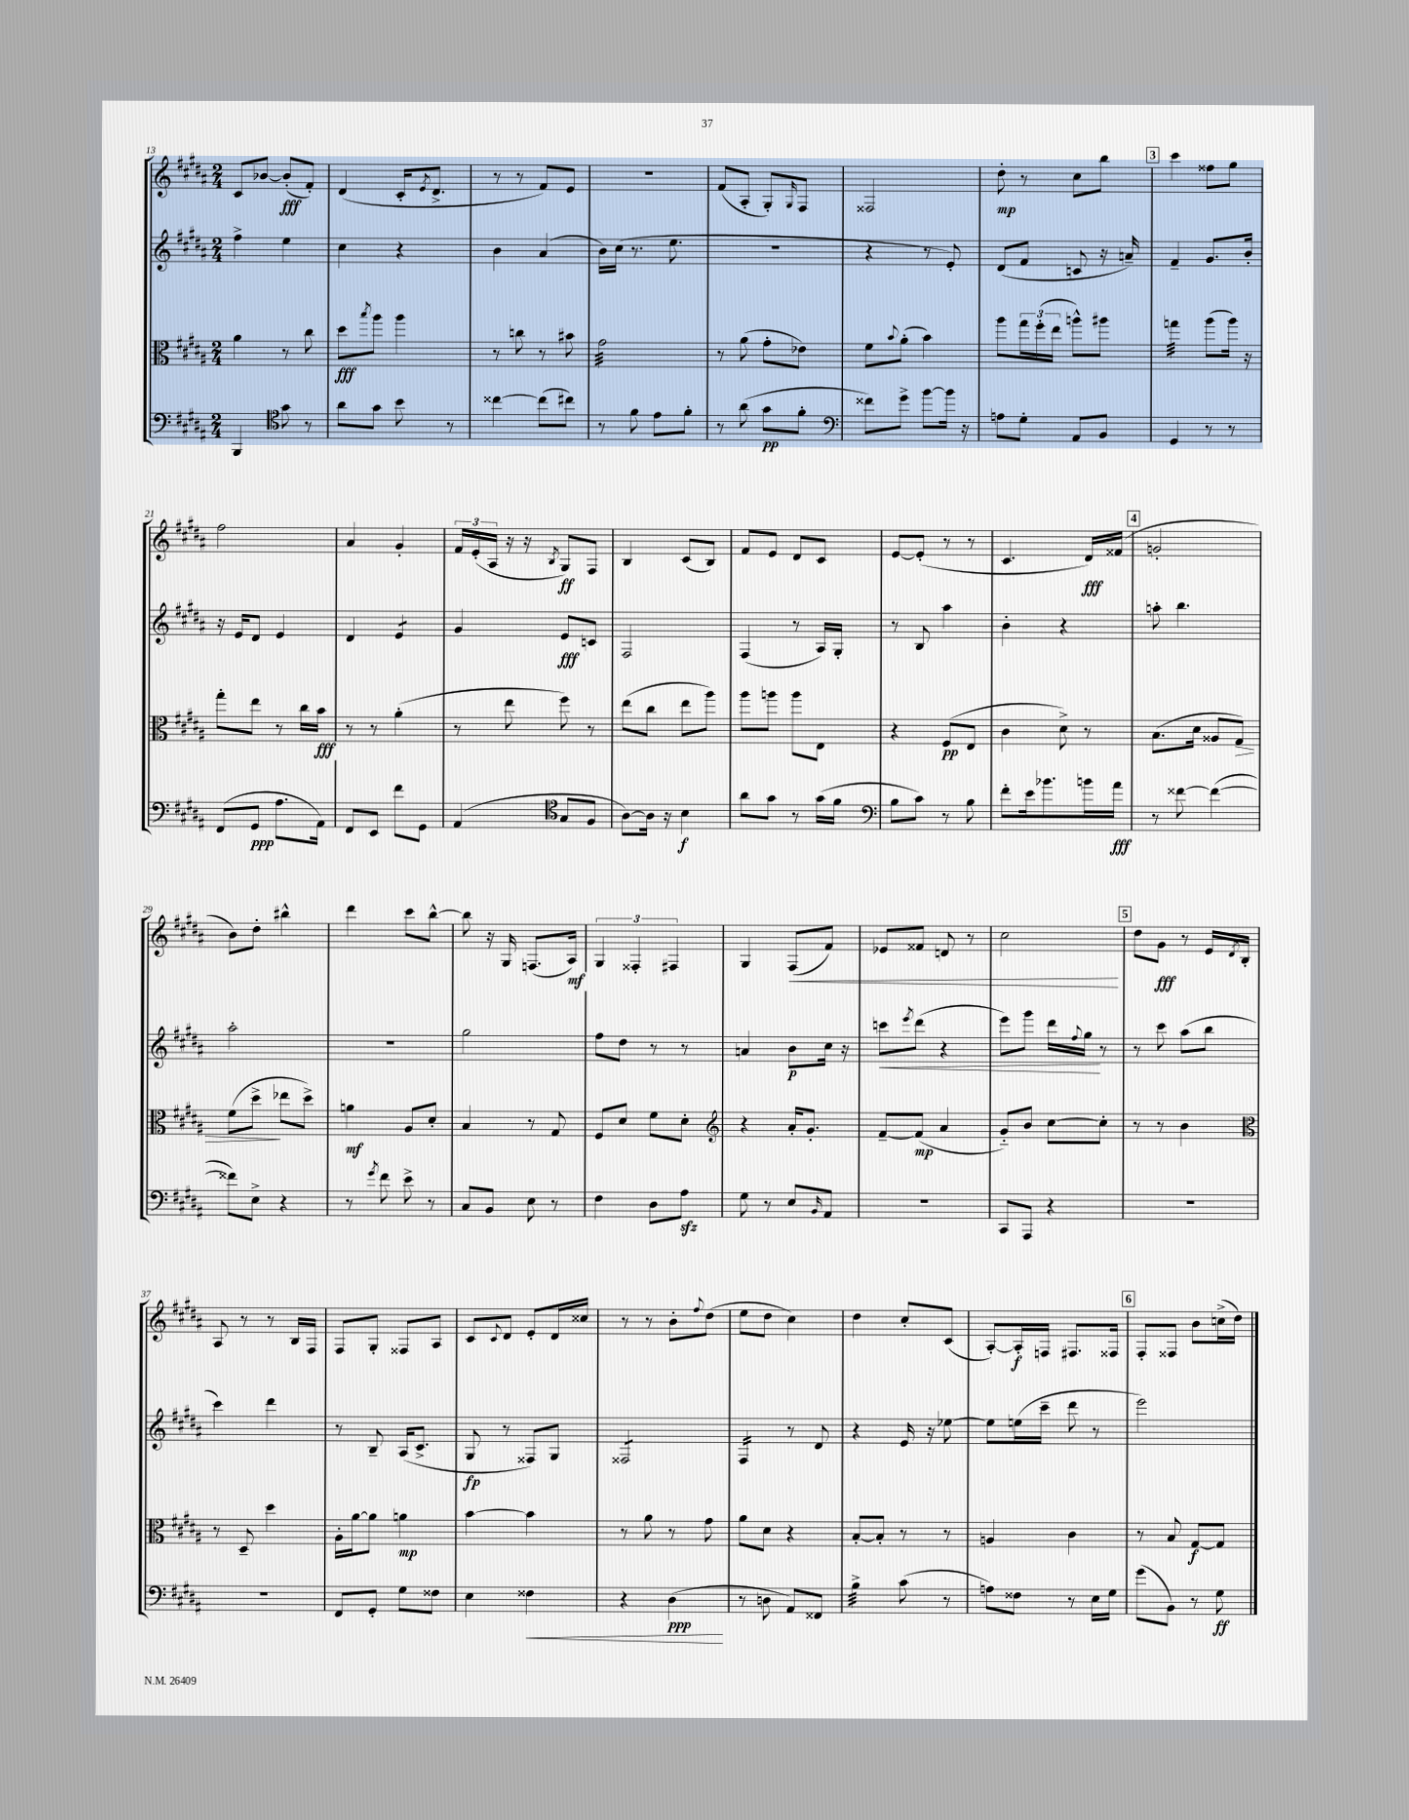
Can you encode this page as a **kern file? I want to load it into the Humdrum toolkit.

**kern	**kern	**kern	**kern
*staff4	*staff3	*staff2	*staff1
*clefF4	*clefC3	*clefG2	*clefG2
*k[f#c#g#d#a#]	*k[f#c#g#d#a#]	*k[f#c#g#d#a#]	*k[f#c#g#d#a#]
*M2/4	*M2/4	*M2/4	*M2/4
4BBB	4a#	4ff#^	8c#
.	.	.	[8b-
*clefC4	*	*	*
8g#	8r	4ee	(8b-']
8r	8cc#	.	8f#')
=	=	=	=
8a#	8dd#	4cc#	(4d#
.	8qbb	.	.
8g#	8aa#	.	.
8b	4aa#	4r	16c#'
.	.	.	8qe
.	.	.	8.d#^
8r	.	.	.
=	=	=	=
[4cc##	8r	4b	8r
.	8cc	.	8r
(8cc##]	8r	(4a#	8f#)
8cc#)	8b#	.	8e
=	=	=	=
8r	2g#	16b)	2r
.	.	(16cc#	.
8f#	.	8.r	.
8e	.	.	.
.	.	8.ee	.
8f#'	.	.	.
=	=	=	=
8r	8r	2r	(8f#
(8a#	(8a#	.	8A#'
8g#	8g#'	.	8G#')
.	.	.	16qqG#
8f#'	8e-)	.	8F#
=	=	=	=
*clefF4	*	*	*
8f##)	8f#	4r	2F##
.	8qqb	.	.
8g#^	(8a#'	.	.
[8b	4b)	8r	.
16b]	.	8e')	.
16r	.	.	.
=	=	=	=
8A	8aa#	(8d#	8dd#'
8G#'	24gg#	8f#	8r
.	(24ff#'	.	.
.	24ee	.	.
8AA#	8aa^^)	8c	8cc#
8BB	8aa#	16r	8bb
.	.	16a~)	.
=	=	=	=
4GG#	4gg	4f#~	4ccc#
8r	(8aa#	8.g#	8ff##
8r	16aa#)	.	8gg#
.	16r	16b'	.
=	=	=	=
(8FF#	8gg#'	16r	2ff#
.	.	16e	.
8GG#	8ee	8d#	.
8.A#	8r	4e	.
.	16cc#	.	.
16AA#)	16b	.	.
=	=	=	=
8FF#	8r	4d#	4a#
8EE	8r	.	.
8f#	(4a#'	4e	4g#'
8GG#	.	.	.
=	=	=	=
(4AA#	8r	4g#	24f#
.	.	.	(24e'
.	.	.	24A#
.	8ee	.	16r
.	.	.	16r
*clefC4	*	*	*
.	.	.	8qB
8G#	8ff#)	8e	8G#)
8F#	8r	8c	8F#
=	=	=	=
[8A#)	(8ee	2F#	4B
16A#]	8cc#	.	.
16r	.	.	.
4B	8ee	.	(8c#
.	8aa#)	.	8B)
=	=	=	=
8a#	8aa#	(4F#	8f#
8g#	8aa	.	8e
8r	8aa	8r	8d#
(16g#	8E	16A#)	8c#
16f#	.	16G#'	.
=	=	=	=
*clefF4	*	*	*
8B	4r	8r	[8e
8c#)	.	8B	(8e']
8r	(8F#	4aa#	8r
8B	8E	.	8r
=	=	=	=
8f#'	4c#	4b'	4.c#
16e	.	.	.
8.b-	.	.	.
.	8d#^)	4r	.
16b	8r	.	16d#)
16a#	.	.	(16f##
=	=	=	=
8r	(8.B	8aa'	2g'
[8f##	.	4.bb	.
.	16d#	.	.
(4f##_	8A##	.	.
.	8G#)	.	.
=	=	=	=
8f##])	(8f#	2aa#'	8b)
8E^	8dd#^	.	8dd#'
4r	8ee-	.	4bb#^^
.	8dd#^)	.	.
=	=	=	=
8r	4a	2r	4ddd#
8qg#	.	.	.
8f#	.	.	.
8e^	8A#	.	8ccc#
8r	8d#'	.	[8bb^^
=	=	=	=
8C#	4B	2gg#	8bb]
8BB	.	.	16r
.	.	.	16G#
8E	8r	.	(8.F
8r	8G#	.	.
.	.	.	16A#)
=	=	=	=
4F#	8F#	8ff#	6G#
.	8d#	8dd#	.
.	.	.	6F##'
8D#	8f#	8r	.
.	.	.	6F#
8A#	8d#'	8r	.
=	=	=	=
*	*clefG2	*	*
8G#	4r	4a	4G#
8r	.	.	.
8E	16a#'	8b	(8F#
.	8.g#'	.	.
16qqBB	.	.	.
8AA#	.	16cc#	8f#)
.	.	16r	.
=	=	=	=
2r	[8f#~	8ccc	8e-
.	.	8qeee	.
.	(8f#]	(8ddd#	8f##
.	4a#	4r	8d
.	.	.	8r
=	=	=	=
8CC#	8g#'~)	8eee)	2cc#
8AAA#	8b	8ggg#	.
4r	[8cc#	16ddd#	.
.	.	8qqff#	.
.	.	16gg#	.
.	8cc#']	8r	.
=	=	=	=
2r	8r	8r	8dd#
.	8r	8ccc#	8g#
.	4b	(8aa#	8r
.	.	8bb	16e
.	.	.	8qd#
.	.	.	16B'
=	=	=	=
*	*clefC3	*	*
2r	8r	4ccc#)	8A#
.	8D#~	.	8r
.	4dd#	4ddd#	8r
.	.	.	16B
.	.	.	16F#
=	=	=	=
8FF#	16A#'	8r	8F#
.	[16a#	.	.
8GG#'	8a#]	8B~	8G#'
8G#	4a	(16A#	8F##
.	.	8.c#^	.
8F##	.	.	8A#
=	=	=	=
4E	[4b	8G#	8c#
.	.	.	8qqc#
.	.	8r	8d#
4F##	4b]	8F##)	8e'
.	.	8G#	16d#
.	.	.	16cc##
=	=	=	=
4r	8r	2F##	8r
.	8a#	.	8r
(4D#	8r	.	8b'
.	.	.	8qqff#
.	8g#	.	(8dd#
=	=	=	=
8r	8a#	4F#	8ee
8D	8d#	.	8dd#
8AA#)	4r	8r	4cc#)
8FF##	.	8d#	.
=	=	=	=
4B^	[8B'	4r	4dd#
.	8B']	.	.
(8c#	8r	16e	8cc#'
.	.	16r	.
8r	8r	[8ee-	(8c#
=	=	=	=
8A)	4A	8ee-]	[8A#')
8F##	.	(16ee	16A#']
.	.	16ccc#~	16F
8r	4c#	8ddd#	8.F#
16E	.	8r	.
16G#	.	.	16F##
=	=	=	=
(8g#	8r	2eee)	8F#'
8BB)	8B	.	8F##
8r	[8G#	.	8b
8G#	8G#]	.	(16cc^
.	.	.	16dd#)
==	==	==	==
*-	*-	*-	*-
